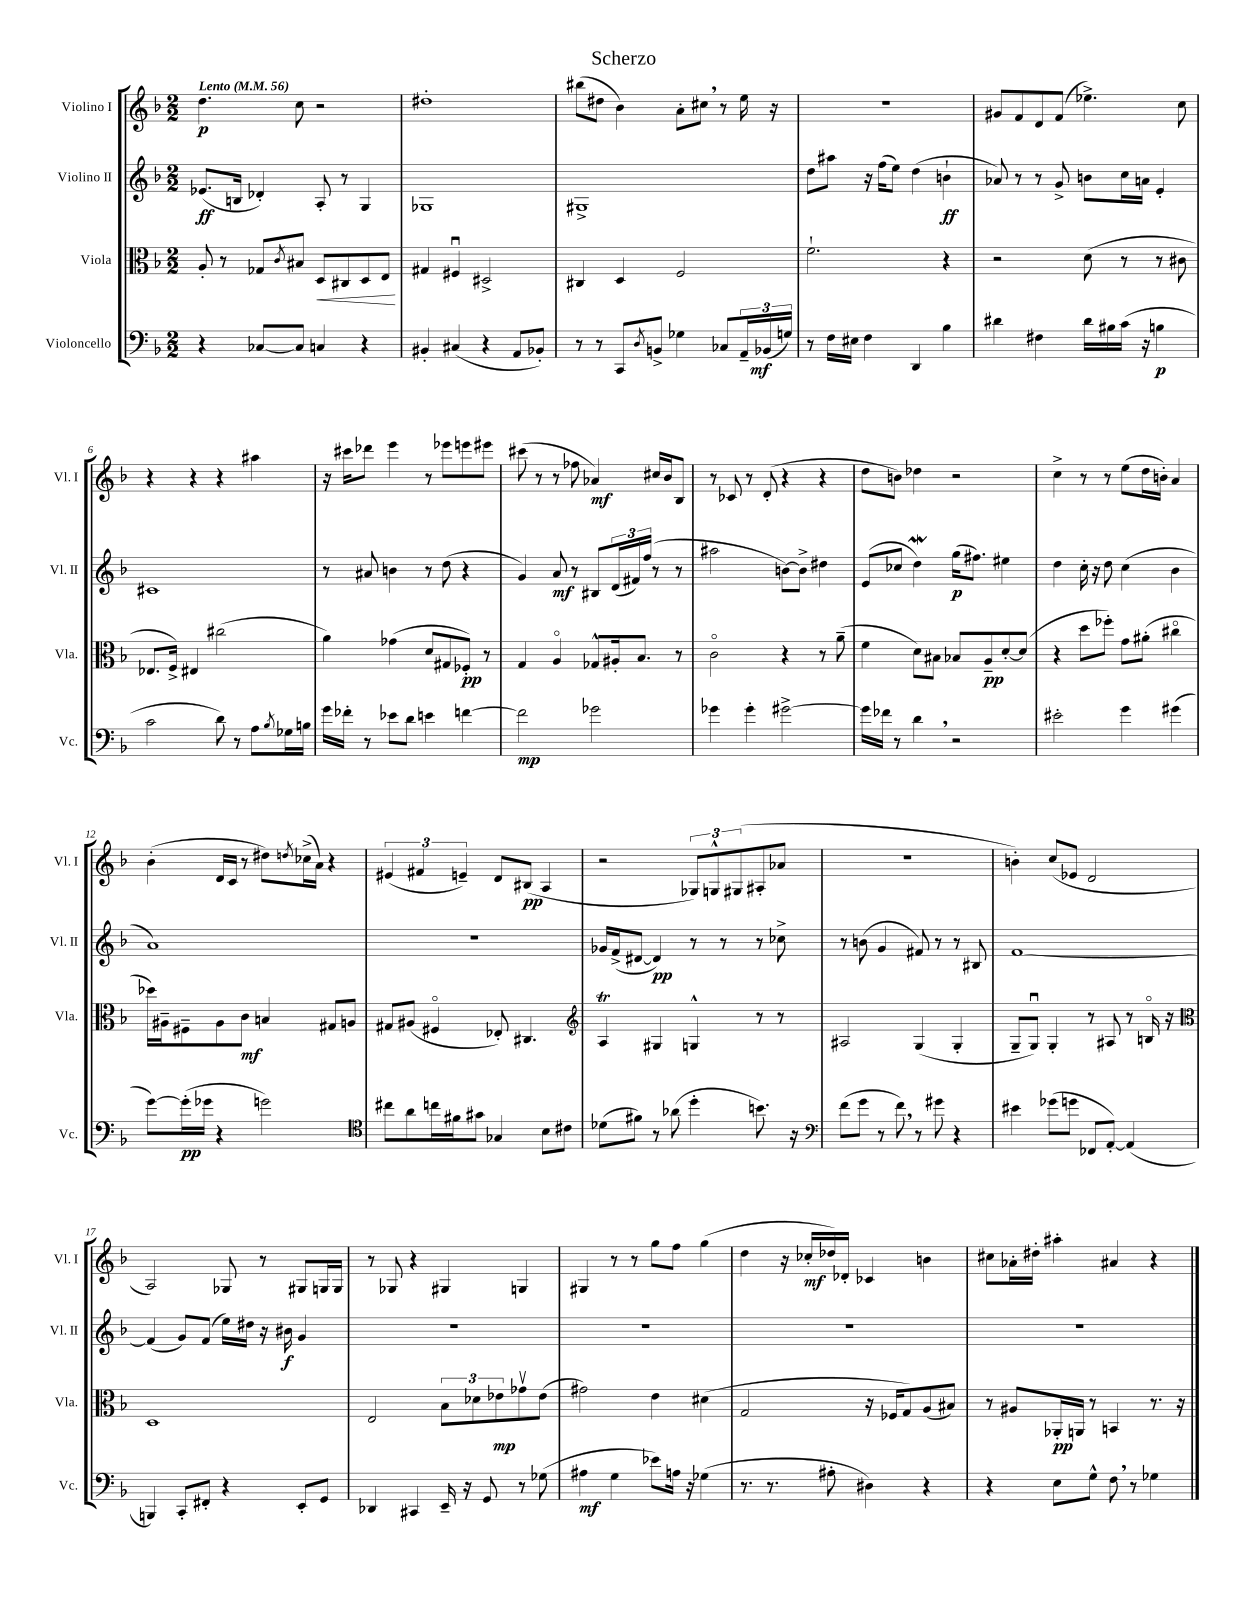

**kern	**kern	**kern	**kern
*staff4	*staff3	*staff2	*staff1
*clefF4	*clefC3	*clefG2	*clefG2
*k[b-]	*k[b-]	*k[b-]	*k[b-]
*M2/2	*M2/2	*M2/2	*M2/2
*MM56	*MM56	*MM56	*MM56
4r	8A'	(8.e-	4.dd
.	8r	.	.
.	.	16B	.
[8C-	8G-	4d-')	.
.	8qc	.	.
8C-]	8B#	.	8cc
4C	8D	8A'	2r
.	8C#	8r	.
4r	8D	4G	.
.	8E	.	.
=	=	=	=
4BB#'	4G#	1G-	1dd#'
(4C#	4F#u	.	.
4r	2D#^	.	.
8AA	.	.	.
8BB-')	.	.	.
=	=	=	=
8r	4C#	1G#^	(8bb#
8r	.	.	8dd#
8CC	4D	.	4b-)
8qD	.	.	.
8BB^	.	.	.
4G-	2F	.	8a'
.	.	.	8cc#
8C-	.	.	8r
24AA~	.	.	16ee
(24BB-	.	.	.
.	.	.	16r
24G)	.	.	.
=	=	=	=
8r	2.f`	8dd	1r
16F	.	8aa#	.
16E#	.	.	.
4F	.	16r	.
.	.	(16ff	.
.	.	8ee)	.
4DD	.	(4dd	.
4B-	4r	4b`	.
=	=	=	=
4d#	2r	8a-)	8g#
.	.	8r	8f
4F#	.	8r	8d
.	.	8g^	(8f
16d#	(8d	8b	4.ee-^)
16B#	.	.	.
(16c	8r	16cc	.
16r	.	16a	.
4B	8r	4e'	.
.	8c#	.	8cc
=	=	=	=
2c	8.E-	1c#	4r
.	16F^)	.	.
.	4E#	.	4r
8d)	(2cc#	.	4r
8r	.	.	.
8A	.	.	4aa#
8qB-	.	.	.
16G-	.	.	.
16B	.	.	.
=	=	=	=
16g	4a)	8r	16r
16f-'	.	.	16ccc#
8r	.	8a#	8ddd-
8e-	(4g-	4b	4eee
8d	.	.	.
4e	8d	8r	8r
.	8G#	(8dd	8eee-
[4f	8F-')	4r	8eee
.	8r	.	8eee#
=	=	=	=
2f]	4G	4g)	(8ccc#
.	.	.	8r
.	4Ao	8a	8r
.	.	8r	8ff-
2g-	8G-^^	8B#	4a-)
.	16A#'	(24d	.
.	.	24f#)	.
.	8.B-	.	.
.	.	(24ff	.
.	.	8r	16cc#
.	.	.	16b-
.	8r	8r	8B-
=	=	=	=
4g-	2co	2aa#	8r
.	.	.	8c-
4g-'	.	.	8r
.	.	.	(8d'
[2g#^	4r	[8b)	4r
.	.	8b^]	.
.	8r	4dd#	4r
.	(8a~	.	.
=	=	=	=
16g#]	4f	(8e	8dd
16f-	.	.	.
8r	.	8cc-	8b)
4d	8d)	4dd)	4dd-
.	8B#	.	.
2r	8B-	(16gg	2r
.	.	8.ff#)	.
.	8A~	.	.
.	[8d'	4ee#	.
.	(8d]	.	.
=	=	=	=
2e#'	4r	4dd	4cc^
.	8dd	16cc'	8r
.	.	16r	.
.	8ff-')	8dd	8r
4g	8g	(4cc	(8ee
.	(8a#'	.	16dd
.	.	.	16b')
(4g#	4cc#o	4b-	4a
=	=	=	=
[8g)	16dd-)	1a)	(4b-'
.	16A#~	.	.
(16g']	8F#~	.	.
16g-	.	.	.
4r	8A#	.	16d
.	.	.	16c
.	8c	.	8r
2g)	4B	.	8dd#)
.	.	.	8qdd
.	.	.	(16cc-^
.	.	.	16a)
.	8G#	.	4r
.	8A	.	.
=	=	=	=
*clefC4	*	*	*
8cc#	8G#	1r	(6e#
8a	(8A#	.	.
.	.	.	6f#
16cc	4F#o	.	.
16f#	.	.	.
.	.	.	6e~)
8g#	.	.	.
4G-	8E-')	.	8d
.	4.C#	.	(8B#
8B-	.	.	4A
8c#	.	.	.
=	=	=	=
*	*clefG2	*	*
(8d-	4A	16g-	2r
.	.	(16f^	.
8f#)	.	[8d#	.
8r	4G#	4d#])	.
(8a-	.	.	.
4dd'	4G^^	8r	12G-)
.	.	.	12G^^
.	.	8r	.
.	.	.	(12G#
8.b)	8r	8r	8A#'
.	8r	8cc-^	8a-
16r	.	.	.
=	=	=	=
*clefF4	*	*	*
(8f	2A#	8r	1r
8g	.	(8b	.
8r	.	4g	.
8f)	.	.	.
8r	(4G	8f#)	.
8g#	.	8r	.
4r	4G'	8r	.
.	.	8B#	.
=	=	=	=
4e#	8G~	[1f	4b')
.	8Gu)	.	.
(8g-	4G'	.	(8cc
8g	.	.	8e-
8FF-	8r	.	2d
[8AA')	8A#	.	.
(4AA]	8r	.	.
.	16Bo	.	.
.	16r	.	.
=	=	=	=
*	*clefC3	*	*
4BBB)	1D	(4f]	2A)
8CC'	.	8g)	.
8FF#'	.	(8f	.
4r	.	16ee)	8G-
.	.	16dd#	.
.	.	16r	8r
.	.	16b#	.
8EE'	.	4g	8G#
8GG	.	.	16G
.	.	.	16G
=	=	=	=
4DD-	2E	1r	8r
.	.	.	8G-
4CC#	.	.	4r
16EE~	12B-	.	4G#
16r	.	.	.
.	12d-	.	.
8GG	.	.	.
.	12e-	.	.
8r	8g-v	.	4G
(8G-	(8e-	.	.
=	=	=	=
4A#	2g#)	1r	4G#
4G	.	.	8r
.	.	.	8r
8e-)	4e	.	8gg
16A	.	.	8ff
16r	.	.	.
(4G-	(4d#	.	(4gg
=	=	=	=
8.r	2G	1r	4dd
8.r	.	.	.
.	.	.	16r
.	.	.	16cc-'
8A#'	.	.	16dd-)
.	.	.	16d-'
4D#)	16r	.	4c-
.	16F-	.	.
.	8G)	.	.
4r	(8A	.	4b
.	8B#)	.	.
=	=	=	=
4r	8r	1r	8cc#
.	8A#	.	16a-'
.	.	.	16dd#'
8E	16AA-'	.	4aa#'
.	16AA	.	.
8G^^	8r	.	.
8F	4BB	.	4a#
8r	.	.	.
4G-	8.r	.	4r
.	16r	.	.
==	==	==	==
*-	*-	*-	*-
